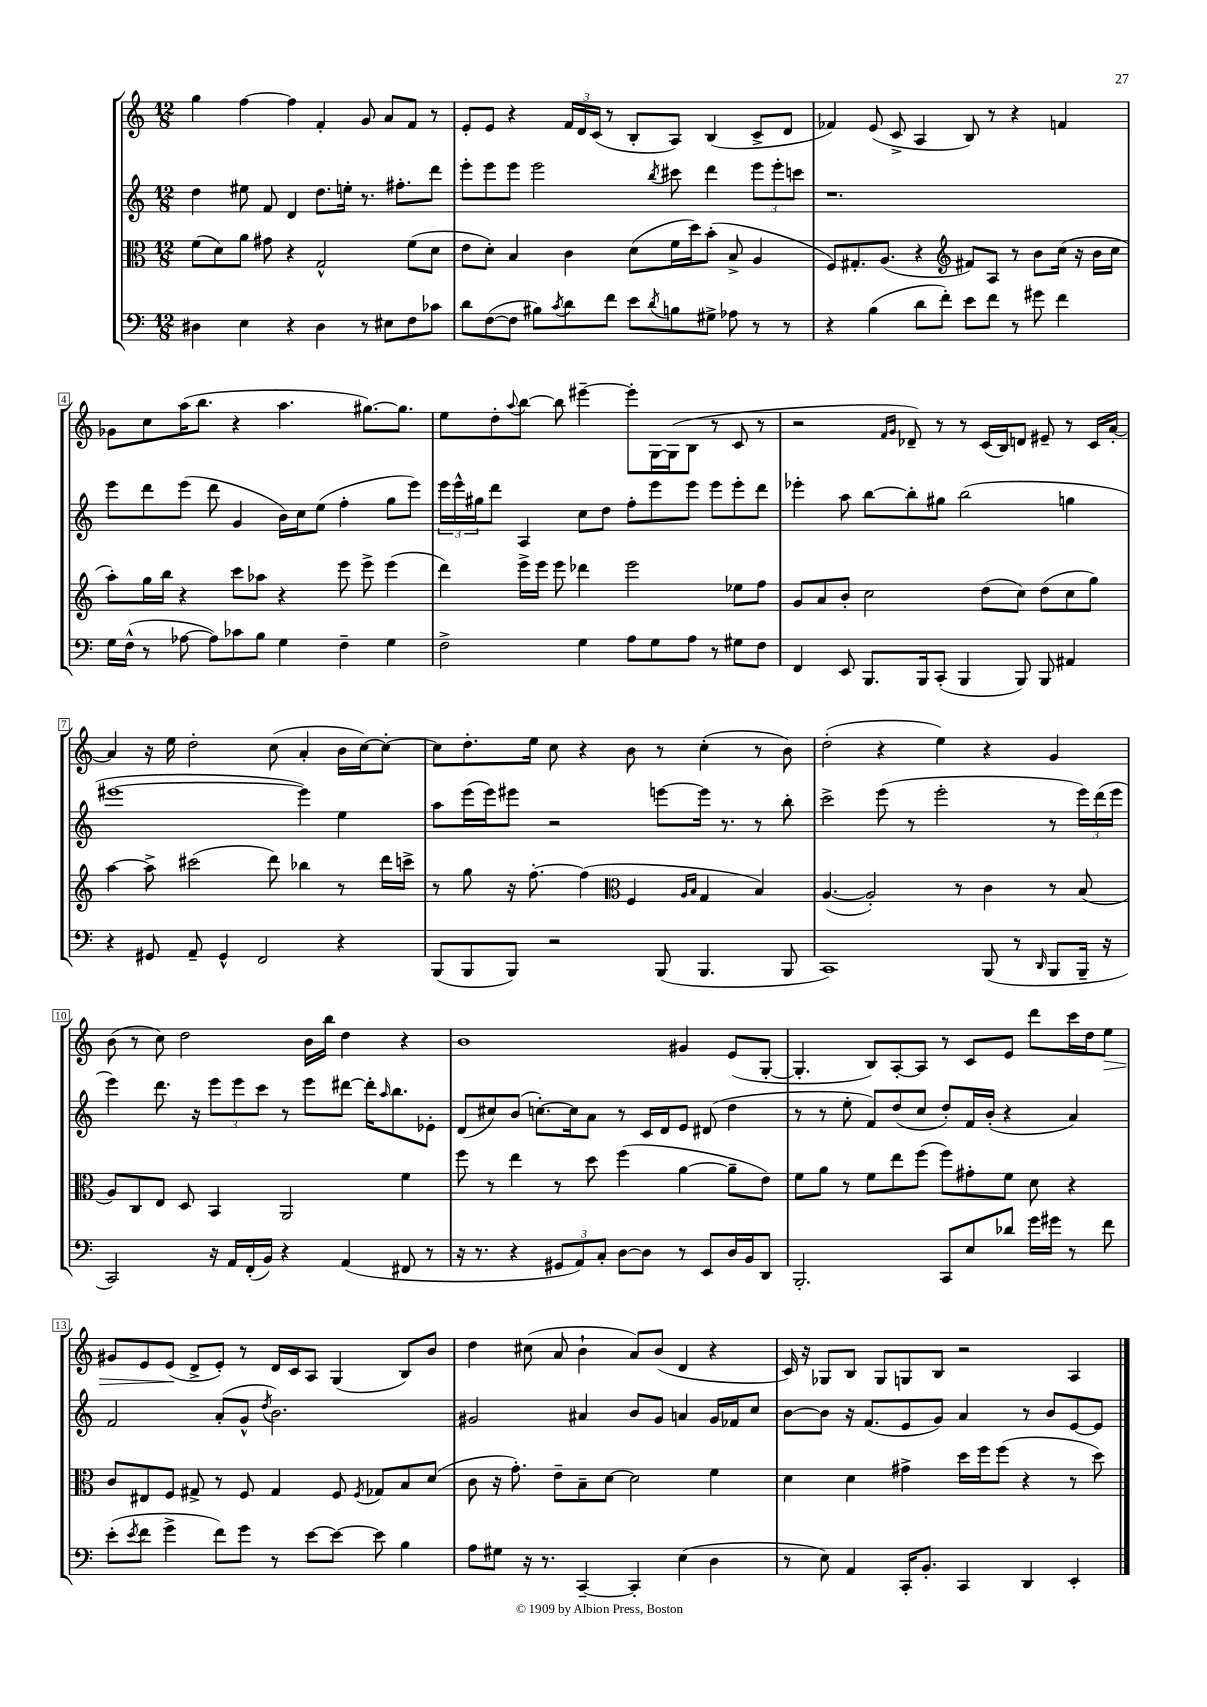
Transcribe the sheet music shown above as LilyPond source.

<<
\new StaffGroup <<
\new Staff = "s0" {
    \clef treble \key c \major \numericTimeSignature \time 12/8
    g''4 f''4~ f''4 f'4-. g'8 a'8 f'8 r8 |
    e'8-. e'8 r4 \tuplet 3/2 { f'16 d'16 c'16( } r8 b8-. a8) b4( c'8-> d'8 |
    fes'4) e'8( c'8-> a4 b8) r8 r4 f'4 |
    ges'8 c''8 a''16( b''8. r4 a''4. gis''8.~) gis''8. |
    e''8 d''8-. \appoggiatura { a''8 } b''8~ b''8 eis'''4~-- eis'''8-. g16~ g16( b8 r8 c'8 r8 |
    r2 \grace { f'16 g'16 } des'8--) r8 r8 c'16( b16) d'8 eis'8-- r8 c'16 a'16~-. |
    a'4 r16 e''16 d''2-. c''8( a'4-. b'16 c''16~) c''8~-. |
    c''8 d''8.-. e''16 c''8 r4 b'8 r8 c''4-.( r8 b'8) |
    d''2-.( r4 e''4) r4 g'4 |
    b'8( r8 c''8) d''2 b'16 b''16 d''4 r4 |
    b'1 gis'4 e'8( g8~-. |
    g4.-. b8) a8~-. a8 r8 c'8 e'8 d'''8 c'''16 d''16 e''8\> |
    gis'8 e'8 e'8\!( d'8-> e'8-.) r8 d'16 c'16 a8 g4( b8) b'8 |
    d''4 cis''8( a'8 b'4-! a'8) b'8( d'4 r4 |
    c'16) r16 ges8 b8 ges8 g8 b8 r2 a4 \bar "|." |
}
\new Staff = "s1" {
    \clef treble \key c \major \numericTimeSignature \time 12/8
    d''4 eis''8 f'8 d'4 d''8. e''16-. r8. fis''8.-. d'''8 |
    e'''8-. e'''8 e'''8 e'''2 \acciaccatura { b''8 } cis'''8 d'''4 \tuplet 3/2 { e'''8 e'''8-. c'''8 } |
    r1. |
    e'''8 d'''8 e'''8( d'''8 g'4 b'16) c''16 e''8( f''4-. g''8 e'''8) |
    \tuplet 3/2 { e'''16 e'''16-^ gis''16 } d'''8 a4 c''8 d''8 f''8-. e'''8 e'''8 e'''8 e'''8-. d'''8 |
    ees'''4-. a''8 b''8~ b''8-. gis''8 b''2( g''4 |
    eis'''1~ eis'''4) e''4 |
    a''8 e'''16( e'''16) eis'''8 r2 e'''8~ e'''16 r8. r8 b''8-. |
    c'''2-> e'''8( r8 e'''2-. r8 \tuplet 3/2 { e'''16) d'''16( e'''16 } |
    e'''4) d'''8. r16 \tuplet 3/2 { e'''8 e'''8 c'''8 } r8 e'''8 dis'''8~ dis'''16-. \grace { a''16 } b''8. ees'8-. |
    d'8( cis''8) b'8( c''8.~-.) c''16 a'8 r8 c'16 d'16 e'8 dis'8( d''4 |
    r8 r8 e''8-. f'8) d''8( c''8 d''8-.) f'16 b'16-.( r4 a'4) |
    f'2 a'8-.( g'8-^ \acciaccatura { d''8 } b'2.) |
    gis'2 ais'4 b'8 gis'8 a'4 gis'16 fes'16 c''8 |
    b'8~ b'8 r16 f'8.( e'8 g'8) a'4 r8 b'8 e'8~ e'8 \bar "|." |
}
\new Staff = "s2" {
    \clef alto \key c \major \numericTimeSignature \time 12/8
    f'8( d'8) a'8 gis'8 r4 g2-^ f'8( d'8 |
    e'8 d'8-.) b4 c'4 d'8( f'16 d''16) b'8-.( b8-> a4 |
    f8) gis8.-. a8.( r4 \clef treble fis'8) a8 r8 b'8 c''16( r16 b'16 c''16 |
    a''8-.) g''16 b''16 r4 c'''8 aes''8 r4 e'''8 e'''8-> e'''4( |
    d'''4) e'''16-> e'''16 e'''8 des'''4 e'''2 ees''8 f''8 |
    g'8 a'8 b'8-. c''2 d''8( c''8) d''8( c''8 g''8) |
    a''4~ a''8-> cis'''2( d'''8) bes''4 r8 d'''16 c'''16-> |
    r8 g''8 r16 f''8.~-. f''4( \clef alto f4 \grace { a16 b16 } g4 b4) |
    a4.~( a2-.) r8 c'4 r8 b8( |
    a8) c8 e8 d8 b,4 a,2 f'4 |
    f''8 r8 e''4 r8 d''8 f''4( a'4~ a'8-- e'8) |
    f'8 a'8 r8 f'8 e''8 f''8( f''8) gis'8-. f'8 d'8 r4 |
    c'8 eis8 f8 gis8-> r8 f8 gis4 f8 \acciaccatura { f8 } ges8 b8 d'8( |
    c'8 r16 g'8.-.) e'8-- b8-- d'8~ d'2 f'4 |
    d'4 d'4 gis'4-> d''16 f''16 f''8( r4 r8 d''8) \bar "|." |
}
\new Staff = "s3" {
    \clef bass \key c \major \numericTimeSignature \time 12/8
    dis4 e4 r4 dis4 r8 eis8 f8 ces'8 |
    d'8 f8~( f8 bis8) \acciaccatura { c'8 } d'8 f'8 e'8 \acciaccatura { d'8 } b8 gis8-> aes8 r8 r8 |
    r4 b4( d'8 f'8-.) e'8 f'8 r8 gis'8 f'4 |
    g16 f16-^( r8 aes8~ aes8) ces'8 b8 g4 f4-- g4 |
    f2-> g4 a8 g8 a8 r8 gis8 f8 |
    f,4 e,8 b,,8. b,,16 c,8-.( b,,4 b,,8) b,,8 ais,4 |
    r4 gis,8 a,8-- gis,4-^ f,2 r4 |
    b,,8( b,,8 b,,8) r2 b,,8( b,,4. b,,8 |
    c,1) b,,8( r8 \grace { d,16 } b,,8 b,,16-- r16 |
    c,2) r16 a,16 f,16-.( b,16) r4 a,4( fis,8 r8 |
    r16 r8. r4 \tuplet 3/2 { gis,8 a,8) c8-. } d8~ d8 r8 e,8 d16 b,16 d,8 |
    b,,2.-. c,8 e8 des'8 g'16 gis'16 r8 f'8 |
    e'8-.( \acciaccatura { e'8 } f'8 g'4-> f'8) g'8 r8 e'8~ e'8~ e'8 b4 |
    a8 gis8 r16 r8. c,4~-- c,4-. e4( d4 |
    r8 e8) a,4 c,16-. b,8.-. c,4 d,4 e,4-. \bar "|." |
}
>>
>>
\layout { \context { \Score \override BarNumber.stencil = #(make-stencil-boxer 0.1 0.3 ly:text-interface::print) } }
